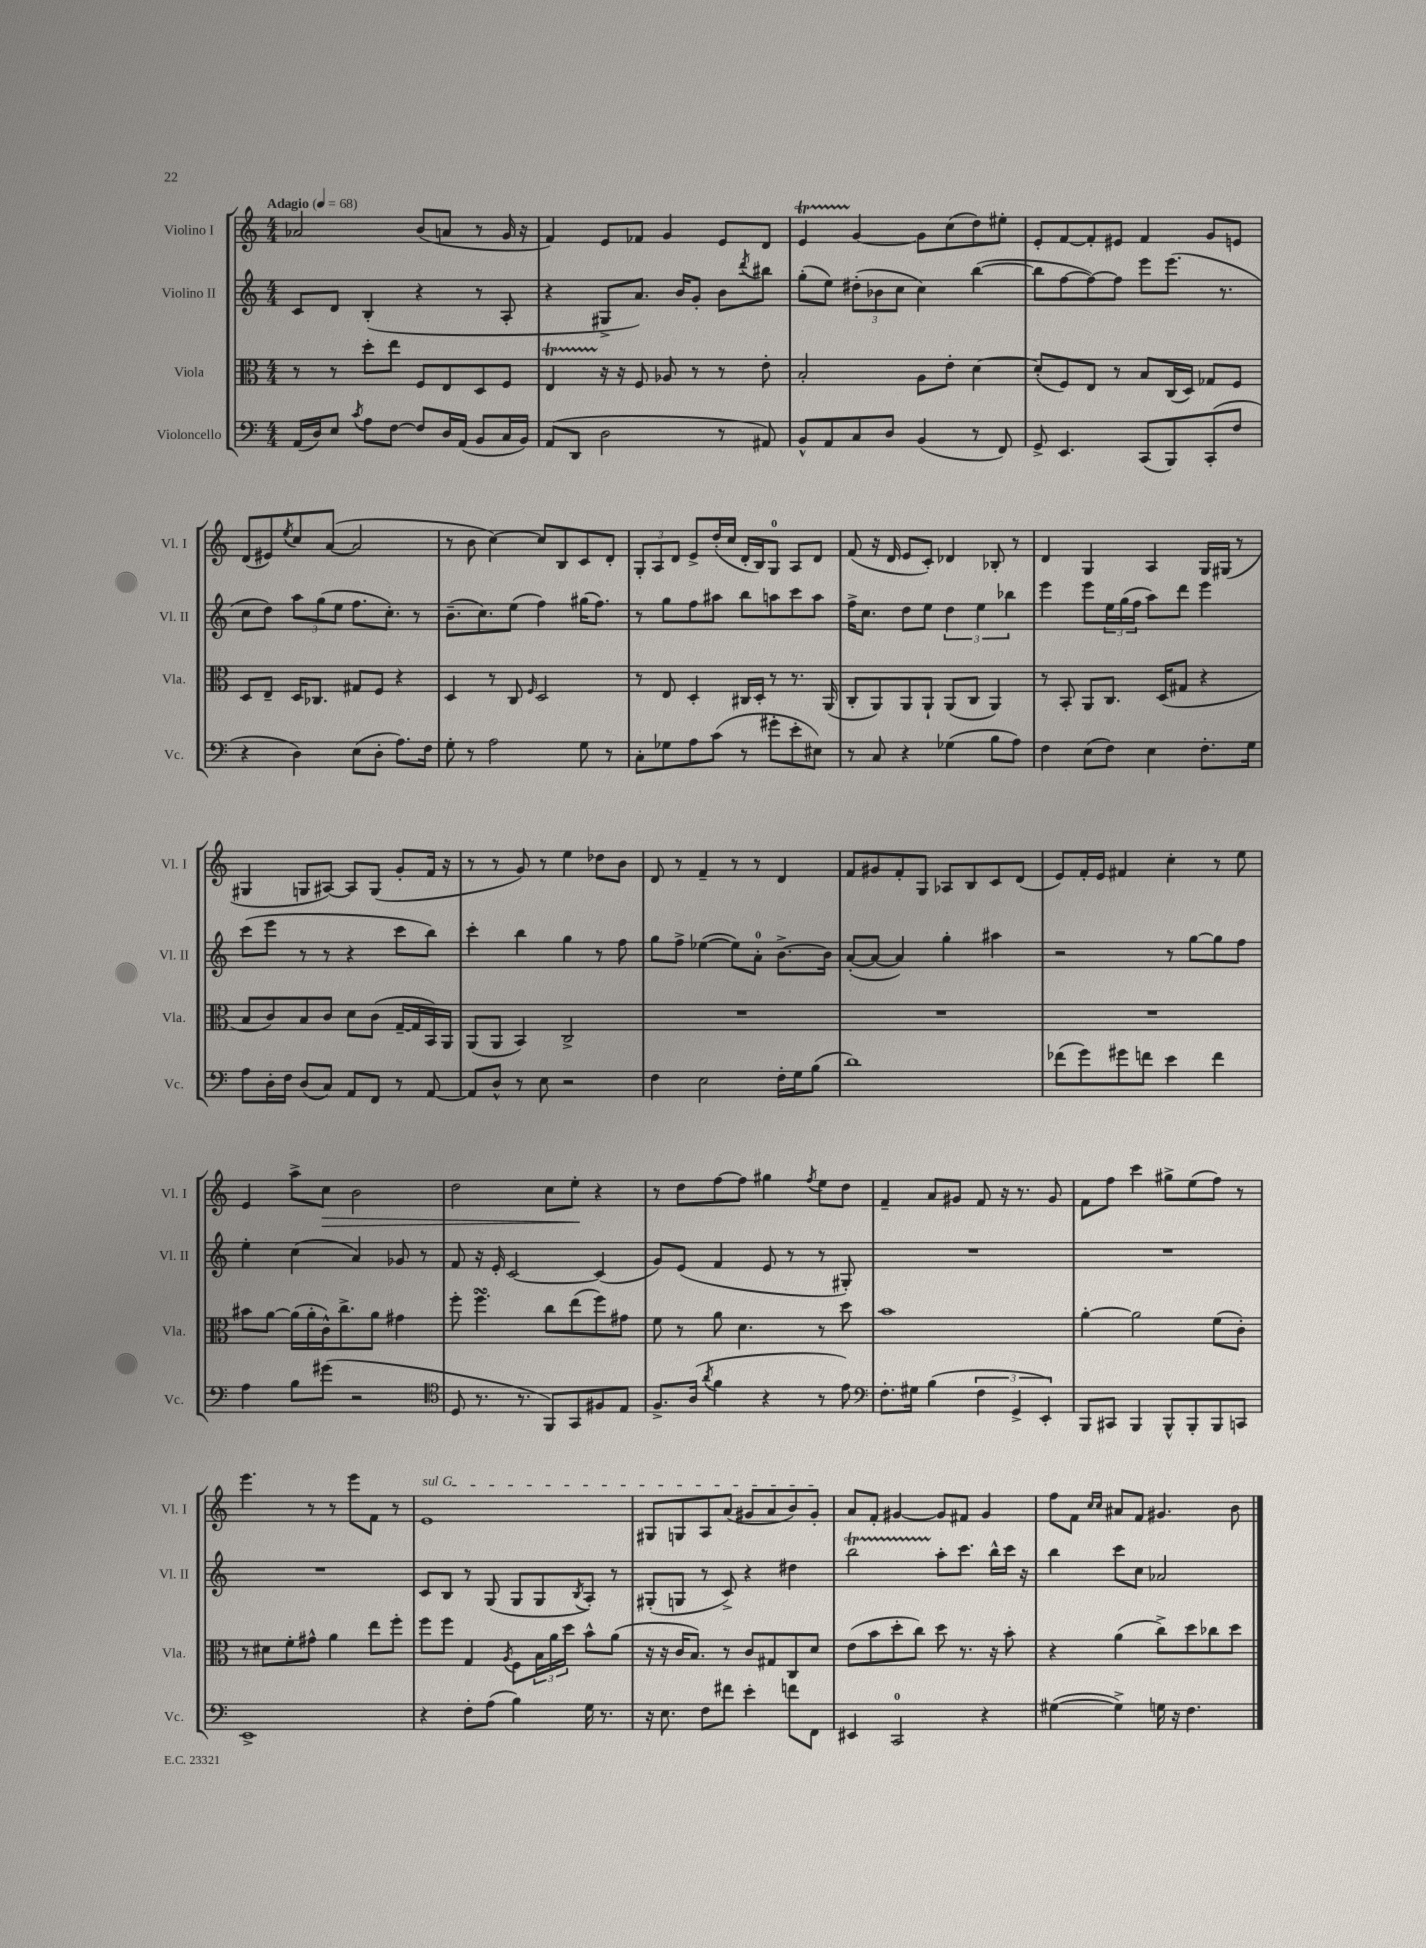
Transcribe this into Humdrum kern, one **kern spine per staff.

**kern	**kern	**kern	**kern
*staff4	*staff3	*staff2	*staff1
*clefF4	*clefC3	*clefG2	*clefG2
*k[]	*k[]	*k[]	*k[]
*M4/4	*M4/4	*M4/4	*M4/4
*MM68	*MM68	*MM68	*MM68
(16AA	8r	8c	2a-
16D)	.	.	.
8E	8r	8d	.
8qc	.	.	.
8A	8dd'	(4B'	.
[8F	8ee	.	.
8F]	8F	4r	(8b
16D	8E	.	8a
(16AA	.	.	.
8BB	8D	8r	8r
16C	8F	8A'	16g
16BB)	.	.	16r
=	=	=	=
(8AA	4E	4r	4f)
8DD	.	.	.
2D	16r	8G#^	8e
.	16r	.	.
.	8F	8.a)	8f-
.	8A-	.	4g
.	.	16b	.
.	8r	8g'	.
8r	8r	8b	8e
.	.	8qddd	.
8AA#)	8e'	8bb#	8d
=	=	=	=
8BB^^	2B'	(8gg'	4e
8AA	.	8ee)	.
8C	.	(12dd#'	[4g
.	.	12b-	.
8D	.	.	.
.	.	12cc	.
(4BB	8A	4cc)	8g]
.	8e'	.	(8cc
8r	[4d	([4bb	8dd)
8FF)	.	.	8ee#'
=	=	=	=
8GG^	(8d']	8bb]	8e'
4.EE	8F)	[8ff	[8f
.	8E	8ff_)	8f']
.	8r	8ff]	8e#
(8CC	8B	8eee	4f
8BBB)	(16C	(8.eee	.
.	16D)	.	.
(8CC'	8G-	.	8g
.	.	8.r	.
8F	8F	.	8e
=	=	=	=
4r	8D	8cc	(8d
.	8E~	8dd)	8e#)
.	.	.	8qee
4D)	16D	12aa	8cc
.	8.C-	.	.
.	.	(12gg	.
.	.	.	([8a
.	.	12ee	.
(8E	8G#	8.ff	2a]
8D'	8F	.	.
.	.	8.cc')	.
8.A)	4r	.	.
.	.	8r	.
16F	.	.	.
=	=	=	=
8G'	4D	(8.b~	8r
8r	.	.	8b
.	.	8.cc)	.
2A	8r	.	[4cc)
.	8C	(8ee	.
.	16qqF	.	.
.	2D	4ff)	8cc]
.	.	.	8B
8G	.	(16gg#	8c
.	.	8.ff)	.
8r	.	.	8d'
=	=	=	=
8C'	8r	8r	12G'
.	.	.	12A
8G-	8E	8gg	.
.	.	.	12d
8A	4D'	8ff	8e^
(8c	.	8aa#	(16dd'
.	.	.	16cc
8r	16C#	8bb	16d'
.	16D'	.	16B)
8g#'	8r	8aa	8G
8e'	8.r	8ccc	8A
8E#)	.	8aa	8d
.	(16AA	.	.
=	=	=	=
8r	8C'	16ff^	(8f
.	.	8.cc	.
8C	8AA)	.	16r
.	.	.	16d
4r	8AA	8dd	8e
.	8AA`	8ee	8c')
(4G-	(8AA	6dd	4d-
.	8C	.	.
.	.	6ee	.
8B	4AA)	.	8B-'
.	.	6bb-	.
8A)	.	.	8r
=	=	=	=
4F	8r	4eee	4d
.	8BB'	.	.
(8E	8AA	8eee	4G
8F)	8.C	24ee	.
.	.	(24gg	.
.	.	24ff	.
4E	.	8aa)	4A
.	(16D	.	.
.	8G#	8ddd	.
8.F'	4r	4eee	16G
.	.	.	(16G#
.	.	.	8r
16G	.	.	.
=	=	=	=
8A	8B	(8ccc	4G#
16D'	8c)	8eee	.
16F	.	.	.
(8D	8B	8r	8G
8C)	8c	8r	[8A#)
8AA	8d	4r	8A#]
8FF	(8c	.	(8G
8r	[16G~	8ccc	8g'
.	16G]	.	.
[8AA	16BB)	8bb)	16f
.	16AA	.	16r
=	=	=	=
8AA]	(8AA	4ccc'	8r
8D^^	8AA	.	8r
8r	4BB)	4bb	8g)
8E	.	.	8r
2r	2C^	4gg	4ee
.	.	8r	8dd-
.	.	8ff	8b
=	=	=	=
4F	1r	8gg	8d
.	.	8ff^	8r
2E	.	([4ee-	4f~
.	.	8ee-])	8r
.	.	8a'	8r
16F'	.	[8.b^	4d
16G	.	.	.
(8B	.	.	.
.	.	16b]	.
=	=	=	=
1d)	1r	([8a'	8f
.	.	8a_	8g#
.	.	4a])	8f'
.	.	.	8G
.	.	4gg'	8A-
.	.	.	8B
.	.	4aa#	8c
.	.	.	(8d
=	=	=	=
(8f-	1r	2r	8e)
8g)	.	.	16f'
.	.	.	16e
8g#	.	.	4f#
8f	.	.	.
4e	.	8r	4cc'
.	.	[8gg	.
4f	.	8gg]	8r
.	.	8ff	8ee
=	=	=	=
4A	8b#	4ee'	4e
.	[8a	.	.
8B	(16a]	(4cc	8aa^
.	16a'	.	.
(8g#	16c^^)	.	8cc
.	8.cc^	.	.
2r	.	4a)	2b
.	8a	.	.
.	4g#	8g-	.
.	.	8r	.
=	=	=	=
*clefC4	*	*	*
8D	8ff'	8f	2dd
8.r	4.ff	16r	.
.	.	16e'	.
.	.	[2c	.
8.r	.	.	.
8FF)	8cc	.	8cc
8GG	(8ee	.	8ee'
8F#	8ff)	(4c]	4r
8E	8g#	.	.
=	=	=	=
8.F^	8f	8g)	8r
.	8r	(8e	8dd
(16A	.	.	.
8qa	.	.	.
4f	8a	4f	[8ff
.	4.d	.	8ff]
4r	.	8e	4gg#
.	.	8r	.
.	.	.	8qff
8r	8r	8r	8ee
8e)	8dd	8G#')	8dd
=	=	=	=
*clefF4	*	*	*
8.F'	1b	1r	4f~
16G#	.	.	.
(4B	.	.	8a
.	.	.	8g#
6F	.	.	8f
.	.	.	16r
6GG^	.	.	.
.	.	.	8.r
6EE')	.	.	.
.	.	.	8g#
=	=	=	=
8BBB	[4a'	1r	8f
8CC#	.	.	8ff
4BBB	2a]	.	4ccc
8BBB^^	.	.	8gg#^
8BBB'	.	.	(8ee
8BBB	(8f	.	8ff)
8CC	8c')	.	8r
=	=	=	=
1EE^	8r	1r	4.eee
.	8d#	.	.
.	8f'	.	.
.	8g#^^	.	8r
.	4a	.	8r
.	.	.	8eee
.	8ee	.	8f
.	8ff'	.	8r
=	=	=	=
4r	8ff	8c	1e
.	8ff	8B	.
8F'	4G	8r	.
(8A	.	(8G	.
.	8qA	.	.
4B)	8F	8G	.
.	24B	8G	.
.	24a	.	.
.	24dd	.	.
.	.	8qB	.
16G	8b^^	8A')	.
8.r	.	.	.
.	(8a	8r	.
=	=	=	=
16r	16r	(8G#'	8G#
8.E	16r	.	.
.	16c	8G	8G
.	8.B)	.	.
8F	.	8r	8A
8f#	8r	8c^)	(8a
4e'	8c	4r	8g#
.	8G#	.	8a
8f	8C	4dd#	8b)
8FF	8d	.	8g#'
=	=	=	=
4EE#	(8e	2bb	8a
.	8b	.	8f'
2CC	8dd'	.	[4g#
.	8cc)	.	.
.	8dd	8aa'	8g#]
.	8.r	8.ccc	8f#
4r	.	.	4g#
.	16r	16bb^^	.
.	8b'	16ccc	.
.	.	16r	.
=	=	=	=
([4G#	4r	4bb	8ff
.	.	.	8f
.	.	.	16qqcc
.	.	.	16qqcc
4G#^])	(4a	8ccc	8a#
.	.	8cc	8f
16G	8cc^)	2a-	4.g#
16r	.	.	.
4.F	8dd	.	.
.	8cc-	.	.
.	8dd	.	8b
==	==	==	==
*-	*-	*-	*-
